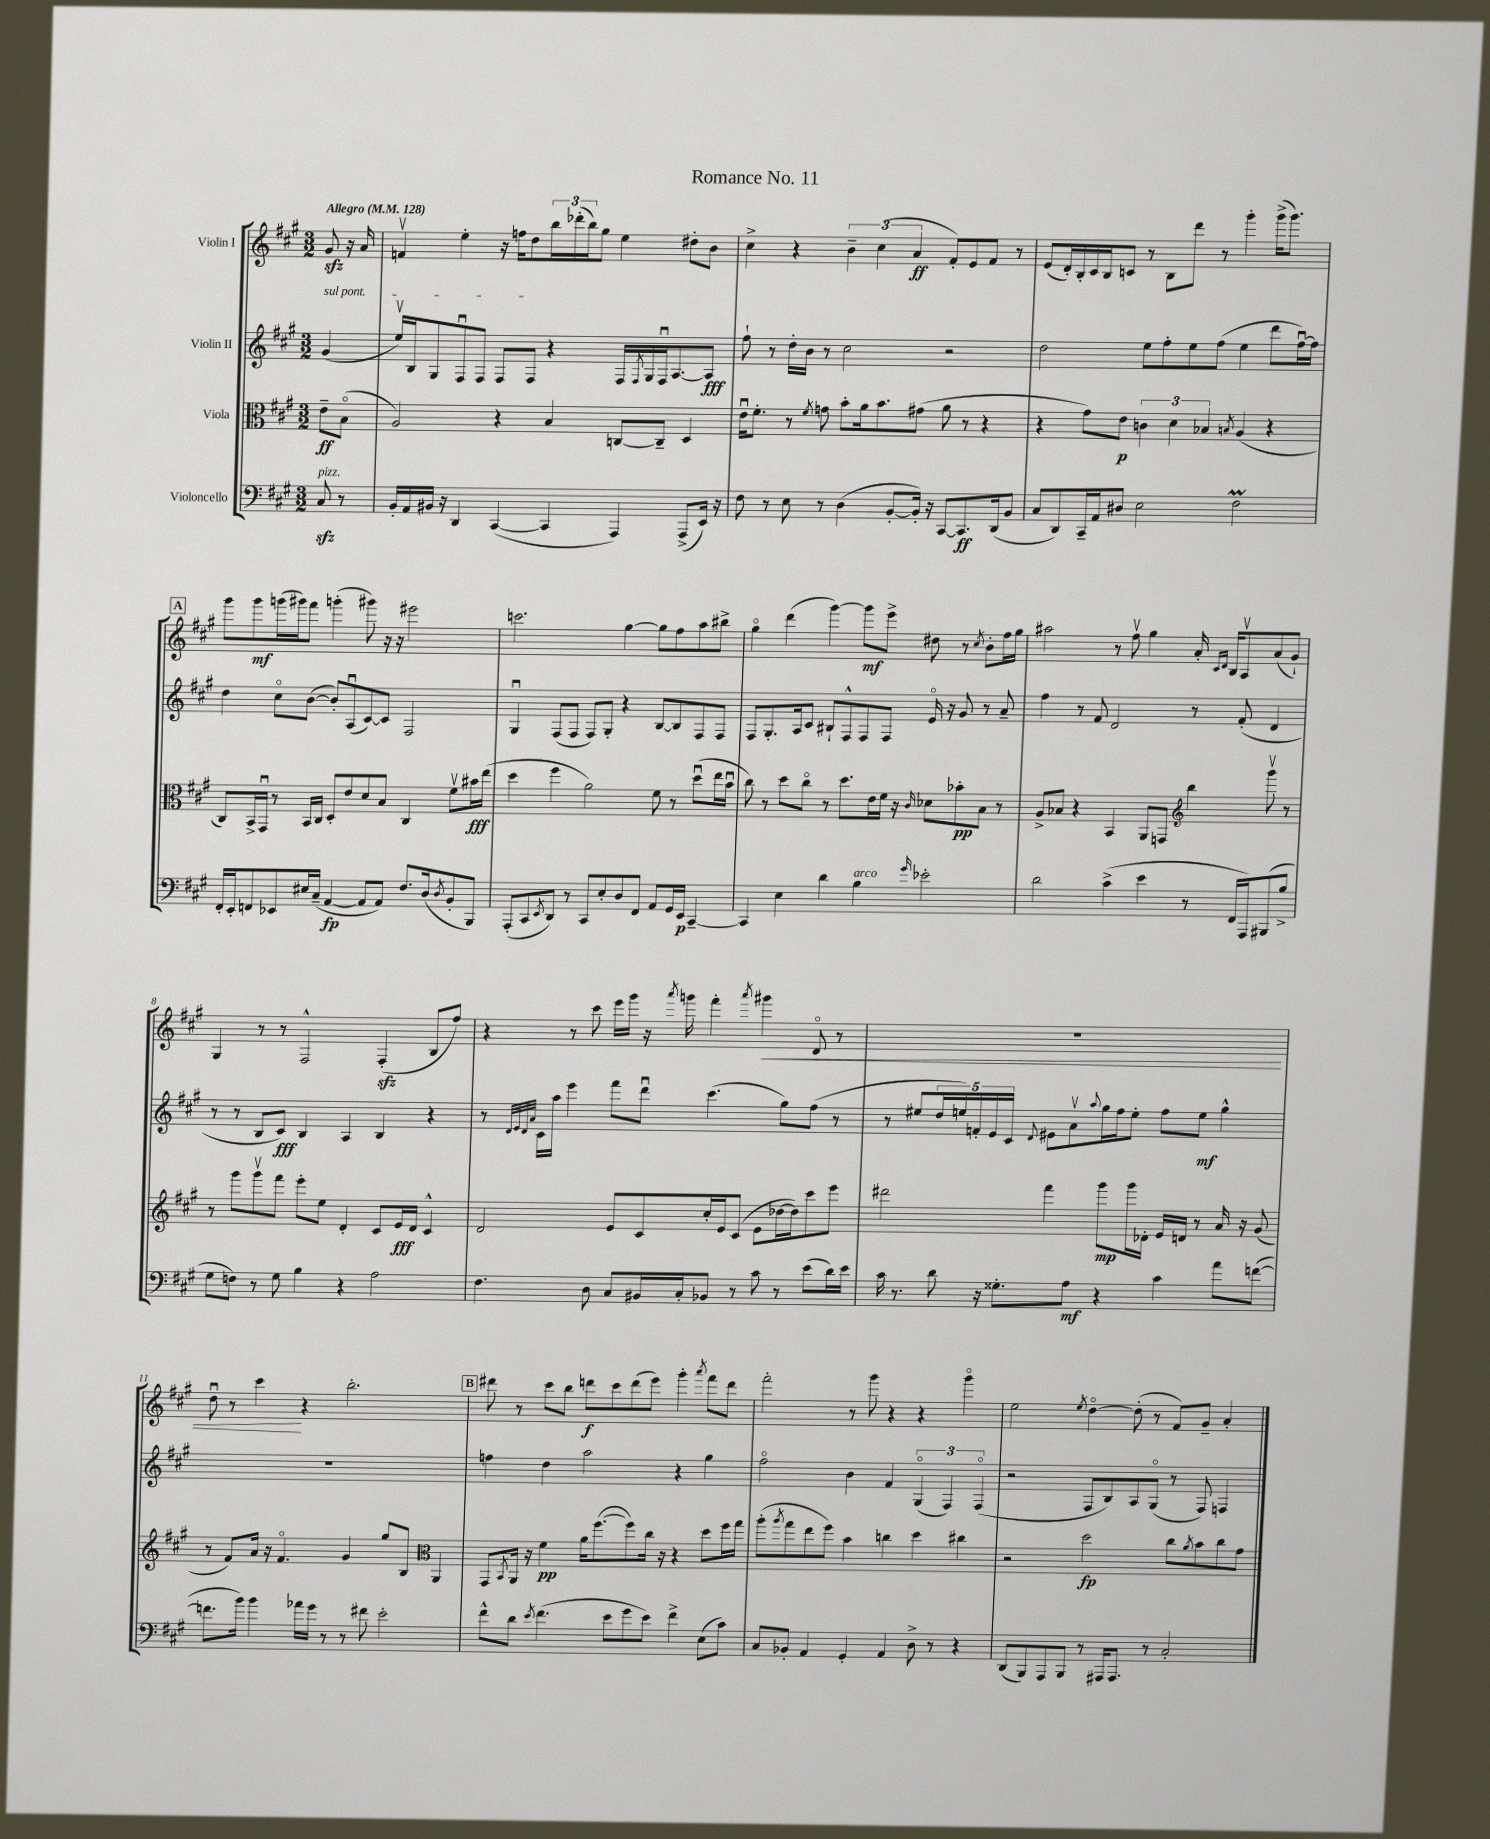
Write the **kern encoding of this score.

**kern	**dynam	**kern	**dynam	**kern	**dynam	**kern	**dynam
*part4	*part4	*part3	*part3	*part2	*part2	*part1	*part1
*staff4	*staff4	*staff3	*staff3	*staff2	*staff2	*staff1	*staff1
*I"Violoncello	*	*I"Viola	*	*I"Violin II	*	*I"Violin I	*
*clefF4	*	*clefC3	*	*clefG2	*	*clefG2	*
*k[f#c#g#]	*	*k[f#c#g#]	*	*k[f#c#g#]	*	*k[f#c#g#]	*
*M3/2	*	*M3/2	*	*M3/2	*	*M3/2	*
*MM128	*	*MM128	*	*MM128	*	*MM128	*
=	=	=	=	=	=	=	=
!	!	!	!	!	!	!LO:TX:a:B:t=Allegro	!
!	!	!	!	!LO:TX:a:i:t=sul pont.	!	!	!
!LO:TX:a:i:t=pizz.	!	!	!	!	!	!	!
8C#zz/	.	8e~\L	ff	(4g#/	.	8g#zz/	.
8r	.	(8B\J	.	.	.	16r	.
.	.	.	.	.	.	16a/	.
=1	=1	=1	=1	=1	=1	=1	=1
16BB'/LL	.	2A/)	.	16eev/LL)	.	4fnv/	.
16AA/	.	.	.	16B/J	.	.	.
16BB#X/JJ	.	.	.	8G#/	.	.	.
16r	.	.	.	.	.	.	.
4DD/	.	.	.	8F#u/	.	4ee'\	.
.	.	.	.	8F#/J	.	.	.
([4CC#/	.	4r	.	8F#/L	.	16r	.
.	.	.	.	.	.	16ffn\KL	.
.	.	.	.	8F#/J	.	8dd\	.
4CC#/]	.	4B/	.	4r	.	24bb\L	.
.	.	.	.	.	.	(24ddd-X'\	.
.	.	.	.	.	.	24bb\J)	.
.	.	.	.	.	.	8gg#\J	.
4AAA/)	.	[8Cn/L	.	16F#/LL	.	4ee\	.
.	.	.	.	8qF#/	.	.	.
.	.	.	.	16G#/	.	.	.
.	.	8C~/J]	.	16F#u/J	.	.	.
.	.	.	.	[8.A/	.	.	.
(8AAA^/L	.	4D/	.	.	.	8dd#X'\L	.
16EE/Jk)	.	.	.	8A/J]	fff	8b\J	.
16r	.	.	.	.	.	.	.
=2	=2	=2	=2	=2	=2	=2	=2
8F#\	.	16eu\KL	.	8ff#`\	.	4cc#^\	.
.	.	8.f#'\J	.	.	.	.	.
8r	.	.	.	8r	.	.	.
8E\	.	8r	.	16dd'\LL	.	4r	.
.	.	.	.	16b\JJ	.	.	.
.	.	8qf#/	.	.	.	.	.
8r	.	8gn\	.	8r	.	.	.
(4D\	.	8b'\L	.	2cc#\	.	6b~\	.
.	.	16a\k	.	.	.	.	.
.	.	.	.	.	.	(6cc#\	.
.	.	8.b\	.	.	.	.	.
[8BB'/L	.	.	.	.	.	.	.
.	.	.	.	.	.	6a/	ff
16BB'/Jk])	.	(8g#X\J	.	.	.	.	.
16r	.	.	.	.	.	.	.
[8CC#/L	.	8a\	.	2r	.	8f#'/L)	.
8.CC#/]	ff	8r	.	.	.	8e/	.
.	.	4r	.	.	.	8f#/J	.
(16DD/k	.	.	.	.	.	.	.
8BB/J	.	.	.	.	.	8r	.
=3	=3	=3	=3	=3	=3	=3	=3
8C#/L	.	4r	.	2dd\	.	(8e/L	.
8DD/)	.	.	.	.	.	16d'/L)	.
.	.	.	.	.	.	16B'/	.
16CC#~/L	.	8g#\L)	.	.	.	16c#/	.
16AA/J	.	.	.	.	.	16B/J	.
8D#X/J	.	8e\J	p	.	.	8cn/J	.
2E\	.	6cn\	.	8ee\L	.	8r	.
.	.	.	.	8ff#'\	.	8B\L	.
.	.	6d\	.	.	.	.	.
.	.	.	.	8ee\	.	8ddd\J	.
.	.	6B-X/	.	.	.	.	.
.	.	.	.	(8ff#\J	.	8r	.
.	.	8qBn/	.	.	.	.	.
2F#M\	.	(4A/	.	4ee\	.	4ggg#'\	.
.	.	4r	.	8ddd\L	.	(16ggg#^\KL	.
.	.	.	.	.	.	8.ggg#\J)	.
.	.	.	.	[16ff#u\L)	.	.	.
.	.	.	.	16ff#\JJ]	.	.	.
!!LO:LB:g=z
!!LO:REH:place=s1:t=A
=4	=4	=4	=4	=4	=4	=4	=4
16FF#'/LL	.	8C#/L)	.	4dd\	.	8ggg#\L	.
16EE'/J	.	.	.	.	.	.	.
8FFn/	.	16BB^/L	.	.	.	8ggg#\	mf
.	.	16GG#u/JJ	.	.	.	.	.
8EE-X/	.	8r	.	8cc#\L	.	(16gggn\L	.
.	.	.	.	.	.	16ggg#X\J)	.
16E#X/L	.	16BB/LL	.	([8b\J	.	8fff#\J	.
(16C#~/JJ	.	16C#/JJ	.	.	.	.	.
[4AA/	fp	8D'/L	.	8b'/L])	.	(4gggn'\	.
.	.	8e/	.	(8Au/	.	.	.
8AA/L]	.	8d/	.	[8c#/)	.	8ggg#X\)	.
8AA/J)	.	8B/J	.	8c#/J]	.	16r	.
.	.	.	.	.	.	16r	.
8.F#/L	.	4C#/	.	2F#/	.	2eee#X\	.
(16D/k	.	.	.	.	.	.	.
8qD/	.	.	.	.	.	.	.
8BB'/	.	8f#v\L	.	.	.	.	.
8BBB/J)	.	16b#X\L	fff	.	.	.	.
.	.	(16ee\JJ	.	.	.	.	.
=5	=5	=5	=5	=5	=5	=5	=5
(8AAA'/L	.	4dd\	.	4G#u/	.	2.cccn\	.
8CC#/	.	.	.	.	.	.	.
8qEE/	.	.	.	.	.	.	.
8DD/J)	.	4ff#\	.	(8F#/L	.	.	.
8r	.	.	.	8F#/J	.	.	.
8CC#/L	.	2a\)	.	8F#/L)	.	.	.
8E'/	.	.	.	8G#'/J	.	.	.
8D/	.	.	.	4r	.	[4gg#\	.
8FF#/J	.	.	.	.	.	.	.
8AA/L	.	8f#\	.	[8B/L	.	8gg#\L]	.
16GG#/L	.	8r	.	8B/]	.	8ff#\	.
16EE/JJ	p	.	.	.	.	.	.
[4CC#~/	.	(8ddu\L	.	8F#/	.	8aa\	.
.	.	16ee\L	.	8F#/J	.	8bb#X^\J	.
.	.	16bu\JJ	.	.	.	.	.
=6	=6	=6	=6	=6	=6	=6	=6
4CC#/]	.	8cc#\)	.	8F#/L	.	4gg#\	.
.	.	8r	.	8.G#'/	.	.	.
4E\	.	8dd\L	.	.	.	(4ddd\	.
.	.	.	.	16A/k	.	.	.
.	.	8cc#\J	.	8c#/J	.	.	.
4d\	.	8r	.	8B#X`/L	.	[4ggg#\)	.
.	.	8.dd\L	.	8F#^^/	.	.	.
!LO:TX:a:i:t=arco	!	!	!	!	!	!	!
4B\	.	.	.	8F#/	.	8ggg#\L]	mf
.	.	16e\L	.	.	.	.	.
.	.	16f#\JJ	.	8F#/J	.	8eee^\J	.
.	.	16r	.	.	.	.	.
16qqg#/	.	16qqc#/	.	.	.	.	.
2e-X'\	.	8d-X\L	.	16e/	.	8dd#X\	.
.	.	.	.	16r	.	.	.
.	.	8b-X'\	pp	8g#/	.	8r	.
.	.	.	.	.	.	8qcc#/	.
.	.	8B\J	.	8r	.	8b'\L	.
.	.	8r	.	8a~/	.	16ff#\L	.
.	.	.	.	.	.	16gg#\JJ	.
=7	=7	=7	=7	=7	=7	=7	=7
2d\	.	8A^/L	.	4ff#\	.	2aa#X\	.
.	.	8B-X/J	.	.	.	.	.
.	.	4r	.	8r	.	.	.
.	.	.	.	8f#/	.	.	.
(4c#^\	.	4BB/	.	2d/	.	8r	.
.	.	.	.	.	.	8ff#v\	.
4e\	.	8AA/L	.	.	.	4gg#\	.
.	.	8GGn/J	.	.	.	.	.
*	*	*clefG2	*	*	*	*	*
8r	.	4bb\	.	8r	.	16a'/	.
.	.	.	.	.	.	16qqc#/LL	.
.	.	.	.	.	.	16qqd/JJ	.
.	.	.	.	.	.	16B/KL	.
16FF#/LL	.	.	.	(8f#'/	.	8Av/	.
16AAA/J)	.	.	.	.	.	.	.
(8BBB#X/	.	8ggg#v\	.	4d/	.	(8a/	.
8B^/J	.	8r	.	.	.	8g#`/J)	.
!!LO:LB:g=z
=8	=8	=8	=8	=8	=8	=8	=8
8G#\L	.	8r	.	8r	.	4G#/	.
8Fn\J)	.	8ggg#\L	.	8r	.	.	.
8r	.	8ggg#v\	.	8B/L	.	8r	.
8G#\	.	8fff#\J	.	8c#/J)	fff	8r	.
4B\	.	8eee'\L	.	4B/	.	2F#^^/	.
.	.	8ee\J	.	.	.	.	.
4r	.	4d'/	.	4A/	.	.	.
2A\	.	8c#/L	.	4B/	.	(4F#zz'/	.
.	.	16e/L	fff	.	.	.	.
.	.	16d/JJ	.	.	.	.	.
.	.	4c#^^/	.	4r	.	8B/L	.
.	.	.	.	.	.	8ff#/J)	.
=9	=9	=9	=9	=9	=9	=9	=9
4.F#\	.	2d/	.	8r	.	4r	.
.	.	.	.	32qqd/LLL	.	.	.
.	.	.	.	32qqe/	.	.	.
.	.	.	.	32qqd/	.	.	.
.	.	.	.	32qqa/JJJ	.	.	.
.	.	.	.	16c#\LL	.	.	.
.	.	.	.	16aa\JJ	.	.	.
.	.	.	.	4eee\	.	8r	.
8D\	.	.	.	.	.	8ccc#\	.
8C#/L	.	8e/L	.	8fff#\L	.	16eee\LL	.
.	.	.	.	.	.	16ggg#\JJ	.
16BB#X/L	.	8c#/	.	8dddu\J	.	16r	.
.	.	.	.	.	.	8qaaa/	.
16C#'/J	.	.	.	.	.	16gggn\	.
8BB-X/J	.	16cc#'/L	.	(4.ccc#\	.	4fff#'\	.
.	.	16e/J	.	.	.	.	.
8r	.	(8c#/J	.	.	.	.	.
.	.	.	.	.	.	8qaaa/	.
!	!	!	!	!	!	!	!LO:HP:b
8c#\	.	8e\L	.	.	.	4ggg#X\	<
8r	.	[16dd-X\L	.	8gg#\L)	.	.	.
.	.	16dd-\J])	.	.	.	.	.
(8e\L	.	8ccc#\	.	(8ff#\J	.	8d/	.
16d\L)	.	8eee\J	.	8r	.	8r	.
16e\JJ	.	.	.	.	.	.	.
=10	=10	=10	=10	=10	=10	=10	=10
16c#\	.	2ddd#X\	.	8r	.	1.r	.
8.r	.	.	.	.	.	.	.
.	.	.	.	8ee#X/L	.	.	.
8d\	.	.	.	20dd/L	.	.	.
.	.	.	.	20een/)	.	.	.
.	.	.	.	20fn'/	.	.	.
16r	.	.	.	.	.	.	.
.	.	.	.	20e/	.	.	.
8.G##X'\L	.	.	.	.	.	.	.
.	.	.	.	20c#/JJ	.	.	.
.	.	.	.	8qqd/	.	.	.
.	.	4fff#\	.	8e#X\L	.	.	.
8A\J	mf	.	.	8av\	.	.	.
.	.	.	.	8qqaa/	.	.	.
4r	.	8ggg#\L	mp	16gg#\L	.	.	.
.	.	.	.	16ff#\J	.	.	.
.	.	16ggg#\L	.	8ee'\J	.	.	.
.	.	16d-X'\JJ	.	.	.	.	.
4c#\	.	16e/LL	.	8ff#\L	.	.	.
.	.	16dn/JJ	.	.	.	.	.
.	.	8r	.	8ee\J	mf	.	.
8a\L	.	16a/	.	4gg#^^\	.	.	.
.	.	16r	.	.	.	.	.
([8fn\J	.	(8g#/	.	.	.	.	.
!!LO:LB:g=z
=11	=11	=11	=11	=11	=11	=11	=11
8.fn\L]	.	8r	.	1.r	.	8ddu\	.
.	.	8f#/L)	.	.	.	8r	.
16b\Jk)	.	.	.	.	.	.	.
4b\	.	16a/Jk	.	.	.	4ccc#\	.
.	.	16r	.	.	.	.	.
.	.	4.f#/	.	.	.	.	.
16a-X\LL	.	.	.	.	.	4r	[
16g#\JJ	.	.	.	.	.	.	.
8r	.	.	.	.	.	.	.
8r	.	4g#/	.	.	.	2.bb'\	.
8f#X\	.	.	.	.	.	.	.
2e'\	.	8gg#/L	.	.	.	.	.
.	.	8B/J	.	.	.	.	.
*	*	*clefC3	*	*	*	*	*
.	.	4AA/	.	.	.	.	.
!!LO:REH:place=s1:t=B
=12	=12	=12	=12	=12	=12	=12	=12
8f#^^\L	.	8GG#/L	.	4ffn\	.	8ddd#X\	.
.	.	8qBB/	.	.	.	.	.
8d\J	.	16AA/Jk	.	.	.	8r	.
.	.	16r	.	.	.	.	.
8qe/	.	.	.	.	.	.	.
(4.f#\	.	4f#\	pp	4dd\	.	8ccc#\L	.
.	.	.	.	.	.	8bb\J	.
.	.	16a\KL	.	2aa\	.	8dddn\L	f
.	.	([8.ff#\	.	.	.	.	.
8e\L	.	.	.	.	.	8ccc#\	.
8g#\	.	8ff#\])	.	.	.	(8ddd\	.
8e\J)	.	16cc#\Jk	.	.	.	8eee\J)	.
.	.	16r	.	.	.	.	.
4f#^\	.	4r	.	4r	.	4ggg#'\	.
.	.	.	.	.	.	8qaaa/	.
(8E\L	.	8dd\L	.	4gg#\	.	8fff#\L	.
8c#\J)	.	16ff#\L	.	.	.	8ddd\J	.
.	.	16gg#\JJ	.	.	.	.	.
=13	=13	=13	=13	=13	=13	=13	=13
8C#/L	.	(8aa'\L	.	2ff#\	.	2fff#'\	.
.	.	8qaa/	.	.	.	.	.
8BB-X'/J	.	8gg#\	.	.	.	.	.
4AA/	.	8ee\	.	.	.	.	.
.	.	8ff#\J)	.	.	.	.	.
4GG#'/	.	4b\	.	4b\	.	8r	.
.	.	.	.	.	.	8ggg#\	.
4AA/	.	4ccn\	.	4f#/	.	4r	.
8D^\	.	4dd\	.	(6G#/	.	4r	.
8r	.	.	.	.	.	.	.
.	.	.	.	6F#/)	.	.	.
4r	.	4cc#X\	.	.	.	4ggg#\	.
.	.	.	.	(6F#/	.	.	.
=14	=14	=14	=14	=14	=14	=14	=14
(8DD/L	.	2r	.	2r	.	2ee\	.
8BBB/)	.	.	.	.	.	.	.
8AAA/	.	.	.	.	.	.	.
8BBB/J	.	.	.	.	.	.	.
.	.	.	.	.	.	8qee/	.
8r	.	2dd\	fp	8F#/L	.	[4dd\	.
16AAA#X/KL	.	.	.	8B/)	.	.	.
8.AAA#/J	.	.	.	.	.	.	.
.	.	.	.	8A/	.	(8dd'\]	.
8r	.	.	.	(8G#/J	.	8r	.
2C#'/	.	8cc#\L	.	8r	.	8f#/L)	.
.	.	8qa/	.	.	.	.	.
.	.	8b\	.	8F#/)	.	8g#~/J	.
.	.	8cc#\	.	4Fn/	.	4a'/	.
.	.	8g#\J	.	.	.	.	.
==	==	==	==	==	==	==	==
*-	*-	*-	*-	*-	*-	*-	*-
